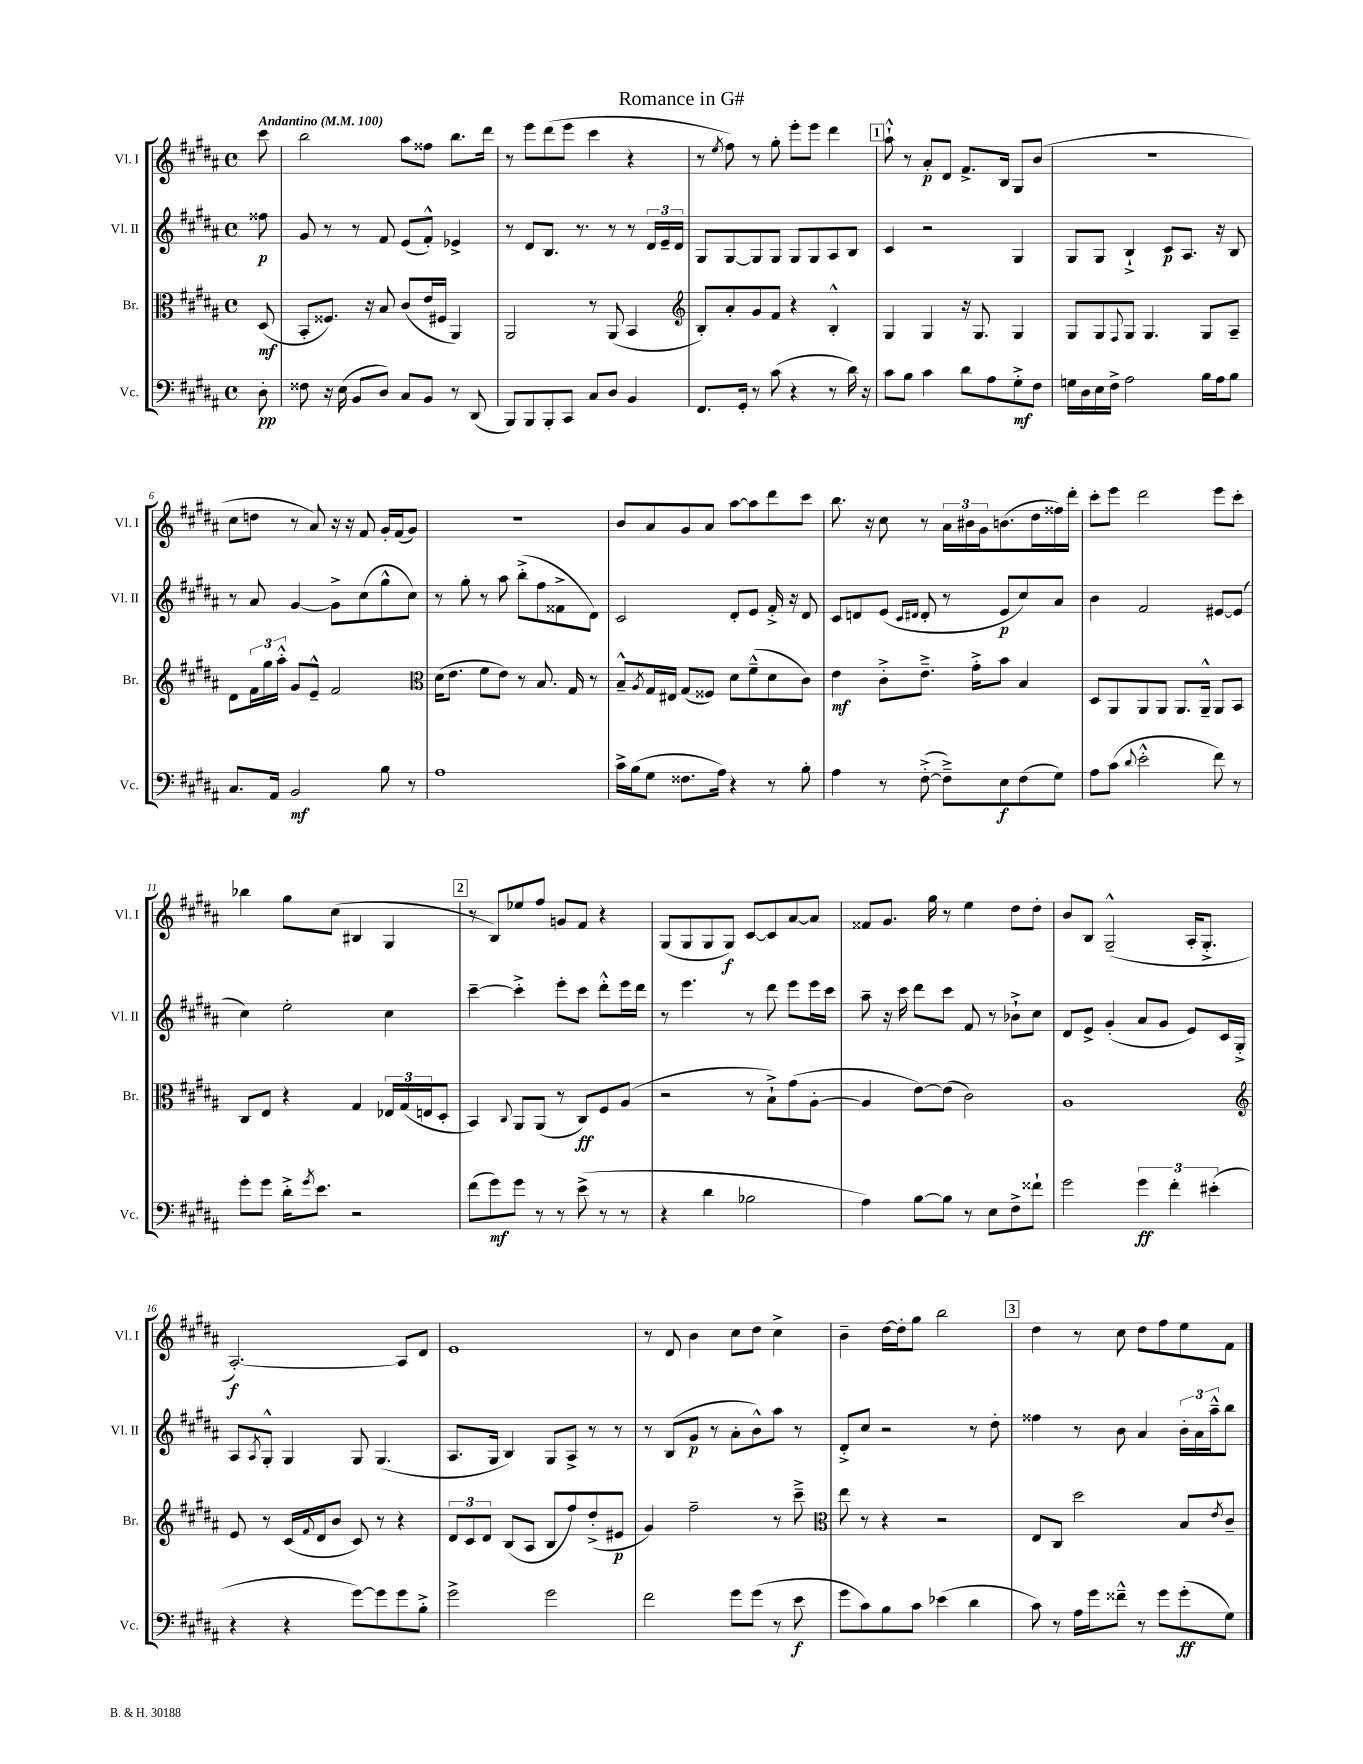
\header { title = "Romance in G#" }
<<
\new StaffGroup <<
\new Staff = "s0" \with { instrumentName = "Vl. I" shortInstrumentName = "Vl. I" } {
    \clef treble \key b \major \defaultTimeSignature \time 4/4 \partial 8 \tempo "Andantino" 4 = 100
    cis'''8 |
    b''2 ais''8 fisis''8 b''8. dis'''16 |
    r8 e'''8 dis'''8( e'''8 cis'''4 r4 |
    r8 \acciaccatura { e''8 } fis''8) r8 gis''8-. e'''8-. e'''8 dis'''4 |
    \mark \markup { \box "1" } ais''8-!-^ r8 ais'8-.\p dis'8 fis'8.-> b16 gis8 b'8( |
    R1 |
    cis''8 d''8 r8 ais'8) r16 r16 fis'8 gis'16-. fis'16( gis'8) |
    r1 |
    b'8 ais'8 gis'8 ais'8 ais''8~ ais''8 dis'''8 cis'''8 |
    b''8. r16 cis''8 r8 \tuplet 3/2 { ais'16 bis'16 gis'16 } b'8.( dis''16 fisis''16) dis'''16-. |
    cis'''8-. e'''8 dis'''2 e'''8 cis'''8-. |
    bes''4 gis''8 cis''8( bis4 gis4 |
    \mark \markup { \box "2" } r8 b8) ees''8 fis''8 g'8 fis'8 r4 |
    gis8( gis8 gis8 gis8\f) cis'8~ cis'8 ais'8~ ais'8 |
    fisis'8 gis'8. gis''16 r8 e''4 dis''8 dis''8-. |
    b'8 b8 gis2---^( ais16-. gis8.-.-> |
    ais2.~-.\f) ais8 dis'8 |
    e'1 |
    r8 dis'8 b'4 cis''8 dis''8 cis''4-> |
    b'4-- dis''16~ dis''16-. gis''8 b''2 |
    \mark \markup { \box "3" } dis''4 r8 cis''8 dis''8 fis''8 e''8 fis'8 \bar "|." |
}
\new Staff = "s1" \with { instrumentName = "Vl. II" shortInstrumentName = "Vl. II" } {
    \clef treble \key b \major \defaultTimeSignature \time 4/4 \partial 8
    fisis''8\p |
    gis'8 r8 r8 fis'8 e'8( fis'8-.-^) ees'4-> |
    r8 dis'8 b8. r8. r8 r8 \tuplet 3/2 { dis'16 e'16-- dis'16 } |
    gis8 gis8~ gis8 gis8 gis8 gis8 ais8 b8 |
    \mark \markup { \box "1" } cis'4 r2 gis4 |
    gis8 gis8 b4-!-> cis'8\p ais8. r16 b8 |
    r8 ais'8 gis'4~ gis'8-> cis''8( gis''8-^ cis''8) |
    r8 gis''8-. r8 ais''8 b''8-.->( fis''8 fisis'8-> dis'8) |
    cis'2 dis'8-. e'8 fis'16-.-> r16 dis'8 |
    cis'8 d'8 e'8( \grace { cis'16 dis'16 } dis'8-. r8 e'8\p cis''8) ais'8 |
    b'4 fis'2 eis'8~ eis'8( |
    cis''4) e''2-. cis''4 |
    \mark \markup { \box "2" } cis'''4~-- cis'''4-.-> e'''8-. cis'''8 dis'''8-.-^ e'''16 dis'''16 |
    r8 e'''4. r8 dis'''8 e'''8 e'''16 cis'''16 |
    ais''8-- r16 cis'''16 dis'''8 cis'''8 fis'8 r8 bes'8-!-> cis''8 |
    dis'8 e'8-> gis'4-.( ais'8 gis'8 e'8) cis'16 gis16-.-> |
    ais8 \acciaccatura { ais8 } gis8-.-^ gis4 gis8 gis4.( |
    ais8. gis16 b4) gis8 ais8-> r8 r8 |
    r8 b8( gis'8\p r8 ais'8-. b'8-^) ais''8 r8 |
    dis'8-.-> cis''8 r2 r8 dis''8-. |
    \mark \markup { \box "3" } fisis''4 r8 b'8 ais'4 \tuplet 3/2 { b'16-. ais'16 ais''16---^ } b''8 \bar "|." |
}
\new Staff = "s2" \with { instrumentName = "Br." shortInstrumentName = "Br." } {
    \clef alto \key b \major \defaultTimeSignature \time 4/4 \partial 8
    dis8\mf( |
    b,8-. fisis8.) r16 b8 cis'8( e'16 fis16 ais,4) |
    ais,2 r8 ais,8( b,4 |
    \clef treble b8-.) ais'8-. gis'8 fis'8 r4 b4-.-^ |
    \mark \markup { \box "1" } gis4 gis4 r16 gis8. gis4 |
    gis8 gis8 \appoggiatura { fis8 } gis8 gis4. gis8 ais8-- |
    dis'8 \tuplet 3/2 { fis'16 gis''16 ais''16-.-^ } gis'8 e'8---^ fis'2 |
    \clef alto dis'16( e'8. fis'8 e'8) r8 b8. gis16 r8 |
    b8---^ \acciaccatura { ais8 } gis16 eis16 gis8( fisis8) dis'8 fis'8---^( dis'8 cis'8) |
    e'4\mf cis'8-.-> e'8.---> gis'16-.-> b'8 b4 |
    dis8 ais,8 ais,8 ais,8 ais,8. ais,16---^ ais,8 b,8 |
    cis8 e8 r4 gis4 \tuplet 3/2 { ees16 gis16( e16 } dis8-. |
    \mark \markup { \box "2" } b,4) \appoggiatura { cis8 } ais,8 ais,8( r8 cis8\ff) fis8 ais8( |
    r2 r8 b8-!->) gis'8( ais8~-. |
    ais4 e'8~) e'8( cis'2) |
    ais1 |
    \clef treble e'8 r8 cis'16( \appoggiatura { fis'8 } dis'16 b'8 cis'8) r8 r4 |
    \tuplet 3/2 { dis'8 cis'8 dis'8 } b8( ais8 b8 fis''8) dis''8-.->( eis'8\p |
    gis'4) fis''2-- r8 cis'''8---> |
    \clef alto e''8 r8 r4 r2 |
    \mark \markup { \box "3" } e8 cis8 dis''2 b8 \acciaccatura { e'8 } cis'8-- \bar "|." |
}
\new Staff = "s3" \with { instrumentName = "Vc." shortInstrumentName = "Vc." } {
    \clef bass \key b \major \defaultTimeSignature \time 4/4 \partial 8
    dis8-.\pp |
    fisis8 r16 e16( b,8 dis8) cis8 b,8 r8 dis,8( |
    b,,8) b,,8 b,,8-. cis,8 cis8 dis8 b,4 |
    fis,8. gis,16-. r8 cis'8( r4 r8 dis'16) r16 |
    \mark \markup { \box "1" } cis'8 b8 cis'4 dis'8 ais8 gis8-.->\mf fis8 |
    g16 dis16 e16 fis16-> ais2 b16 ais16 b8 |
    cis8. ais,16 b,2\mf b8 r8 |
    ais1 |
    cis'16-> b16( gis8 fisis8. ais16) r4 r8 b8-. |
    ais4 r8 fis8~-.->( fis8--->) e8\f fis8( gis8) |
    ais8 cis'8( \appoggiatura { dis'8 } e'2-.-^ fis'8) r8 |
    gis'8-. gis'8 dis'16-.-> \acciaccatura { gis'8 } e'8. r2 |
    \mark \markup { \box "2" } fis'8( gis'8\mf) gis'8 r8 r8 e'8->( r8 r8 |
    r4 dis'4 bes2 |
    ais4) b8~ b8 r8 e8 fis8-> fisis'8-! |
    gis'2 \tuplet 3/2 { gis'4\ff fis'4-. eis'4-.( } |
    r4 r4 gis'8~) gis'8 gis'8 b8-.-> |
    gis'2-> gis'2 |
    fis'2 gis'8 gis'8( r8 e'8\f |
    gis'8 cis'8) b8 cis'8 ees'4( dis'4 |
    \mark \markup { \box "3" } cis'8) r8 ais16 gis'16 fisis'8---^ r8 gis'8 gis'8-.\ff( gis8) \bar "|." |
}
>>
>>
